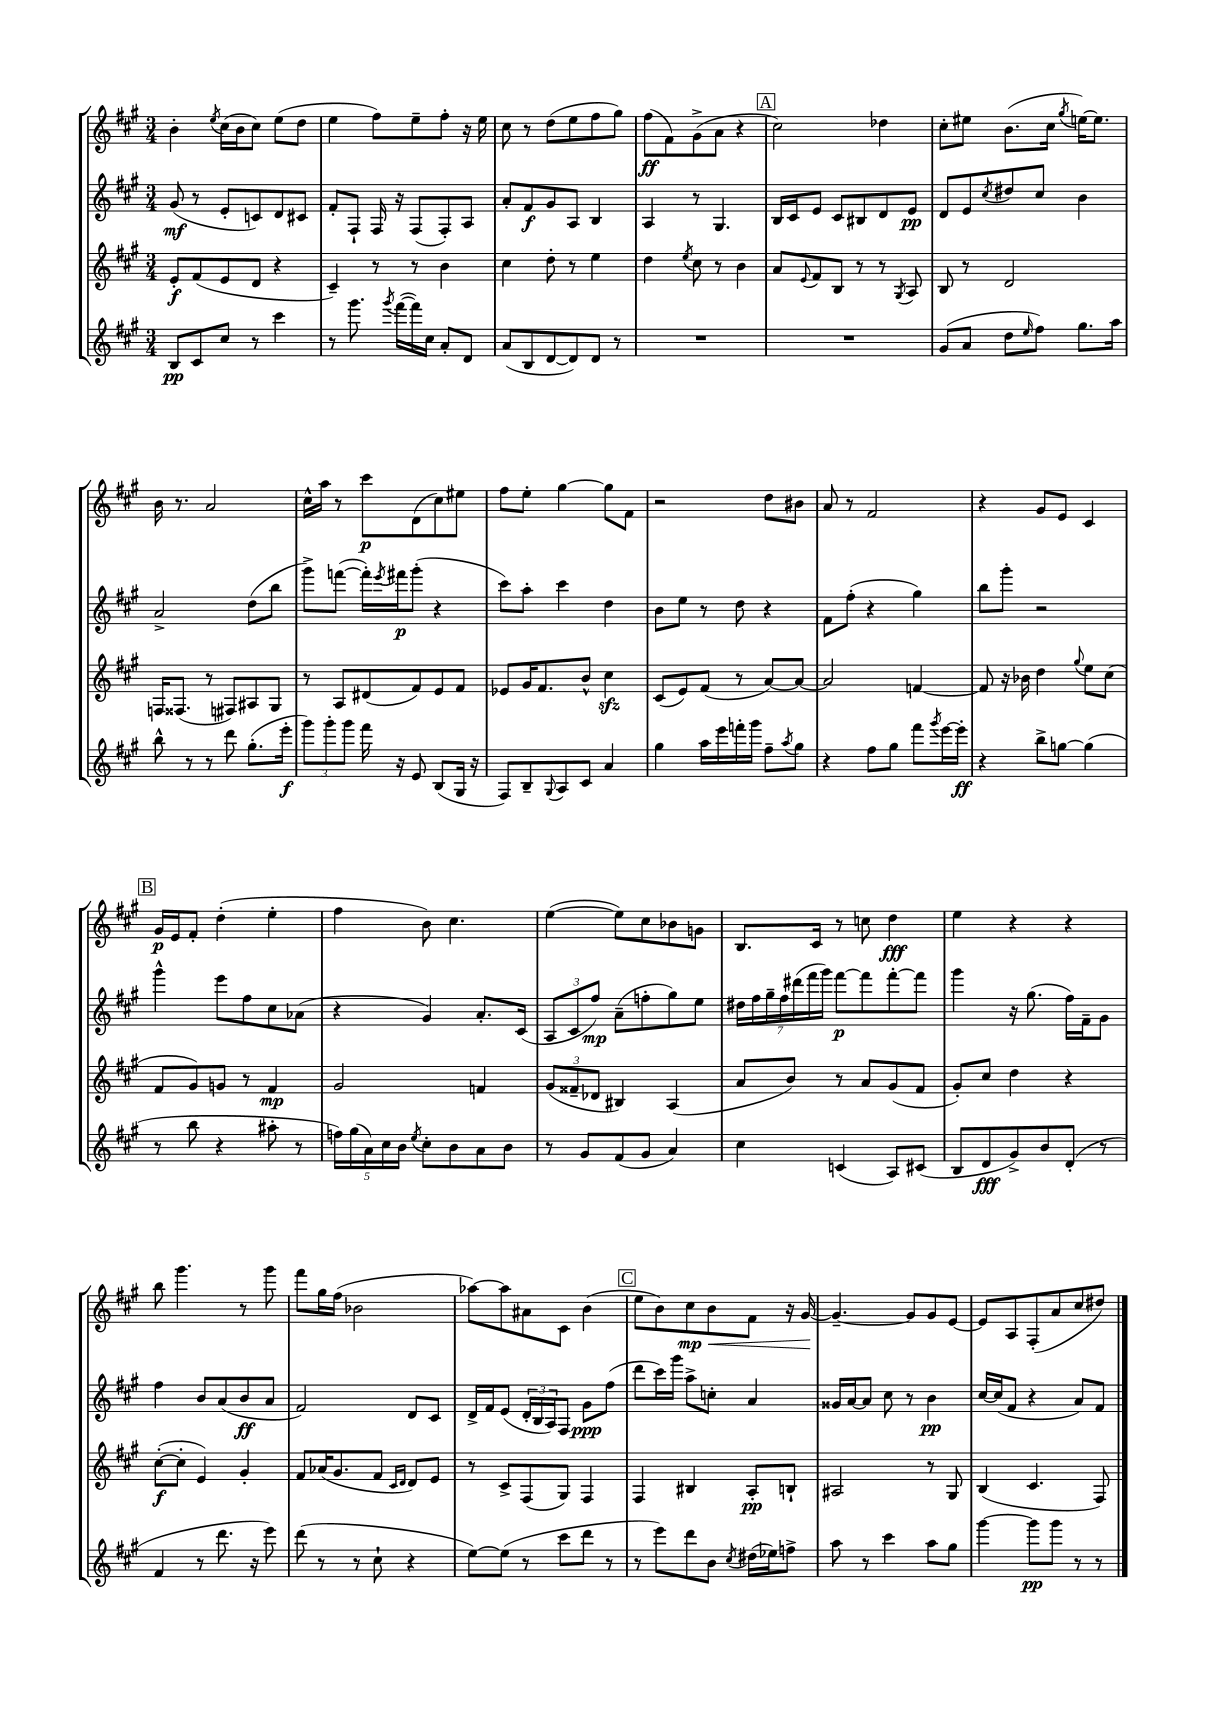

**kern	**kern	**kern	**kern
*staff4	*staff3	*staff2	*staff1
*clefG2	*clefG2	*clefG2	*clefG2
*k[f#c#g#]	*k[f#c#g#]	*k[f#c#g#]	*k[f#c#g#]
*M3/4	*M3/4	*M3/4	*M3/4
8B	8e'	(8g#	4b'
8c#	(8f#	8r	.
.	.	.	8qee
8cc#	8e	8e'	(16cc#
.	.	.	16b
8r	8d	8c)	8cc#)
4ccc#	4r	8d	(8ee
.	.	8c#	8dd
=	=	=	=
8r	4c#~)	8f#'	4ee
8.ggg#	.	8F#`	.
.	8r	16F#	8ff#)
8qggg#	.	.	.
([16fff#	.	16r	.
16fff#])	8r	(8F#	8ee~
16cc#	.	.	.
8a'	4b	8F#')	8ff#'
8d	.	8A	16r
.	.	.	16ee
=	=	=	=
(8a	4cc#	8a'	8cc#
8B	.	8f#	8r
[8d	8dd'	8g#	(8dd
8d])	8r	8A	8ee
8d	4ee	4B	8ff#
8r	.	.	8gg#)
=	=	=	=
2.r	4dd	4A	(8ff#
.	.	.	8f#)
.	8qee	.	.
.	8cc#	8r	(8g#^
.	8r	4.G#	8a
.	4b	.	4r
=	=	=	=
2.r	8a	16B	2cc#)
.	.	16c#	.
.	8qqe	.	.
.	8f#	8e	.
.	8B	8c#	.
.	8r	8B#	.
.	8r	8d	4dd-
.	8qG#	.	.
.	8A	8e	.
=	=	=	=
(8g#	8B	8d	8cc#'
8a	8r	8e	8ee#
.	.	8qcc#	.
8dd	2d	8dd#	(8.b
16qqee	.	.	.
8ff#)	.	8cc#	.
.	.	.	16cc#
.	.	.	8qgg#
8.gg#	.	4b	[16ee)
.	.	.	8.ee]
16aa	.	.	.
=	=	=	=
8bb^^	16F	2a^	16b
.	(8.F##	.	8.r
8r	.	.	.
8r	8r	.	2a
8ddd	8F#)	.	.
(8.gg#'	8A#	(8dd	.
.	8G#	8bb	.
16eee'	.	.	.
=	=	=	=
12ggg#)	8r	8ggg#^)	16cc#^^
.	.	.	16aa
12ggg#'	.	.	.
.	8A	([8fff	8r
12ggg#	.	.	.
16fff#	(8d#	16fff'])	8ccc#
.	.	8qeee	.
16r	.	16fff#	.
8e	8f#)	(8ggg#'	(8d
(8B	8e	4r	8cc#)
16G#	8f#	.	8ee#
16r	.	.	.
=	=	=	=
8F#)	8e-	8ccc#)	8ff#
8B~	16g#	8aa'	8ee'
.	8.f#	.	.
8qqG#	.	.	.
8A	.	4ccc#	[4gg#
8c#	8b^^	.	.
4a	4cc#	4dd	8gg#]
.	.	.	8f#
=	=	=	=
4gg#	(8c#	8b	2r
.	8e)	8ee	.
16aa	(8f#	8r	.
16eee	.	.	.
16fff'	8r	8dd	.
16ggg#	.	.	.
8ff#~	[8a)	4r	8dd
8qaa	.	.	.
8gg#	8a_	.	8b#
=	=	=	=
4r	2a]	8f#	8a
.	.	(8ff#'	8r
8ff#	.	4r	2f#
8gg#	.	.	.
8fff#	[4f	4gg#)	.
8qggg#	.	.	.
[16eee	.	.	.
16eee']	.	.	.
=	=	=	=
4r	8f]	8bb	4r
.	16r	8ggg#'	.
.	16b-	.	.
8bb^	4dd	2r	8g#
[8gg	.	.	8e
.	8qqgg#	.	.
(4gg]	8ee	.	4c#
.	(8cc#	.	.
=	=	=	=
8r	8f#	4ggg#^^	16g#
.	.	.	16e
8bb	8g#)	.	8f#'
4r	8g	8eee	(4dd'
.	8r	8ff#	.
8aa#'	4f#	8cc#	4ee'
8r	.	(8a-	.
=	=	=	=
20ff)	2g#	4r	4ff#
(20gg#	.	.	.
20a)	.	.	.
20cc#	.	.	.
20b	.	.	.
8qee	.	.	.
8cc#'	.	4g#)	8b)
8b	.	.	4.cc#
8a	4f	8.a'	.
8b	.	.	.
.	.	(16c#	.
=	=	=	=
8r	(12g#	12A	([4ee
.	12f##~	12c#	.
8g#	.	.	.
.	12d-	12ff#)	.
(8f#	4B#)	(8a~	8ee])
8g#	.	8ff'	8cc#
4a)	(4A	8gg#)	8b-
.	.	8ee	8g
=	=	=	=
4cc#	8a	28dd#	8.B
.	.	28ff#	.
.	.	28gg#~	.
.	.	28ff#	.
.	8b)	.	.
.	.	(28ddd#	.
.	.	28fff#	.
.	.	.	16c#
.	.	28ggg#)	.
(4c	8r	[8fff#	8r
.	8a	8fff#]	8cc
8A)	(8g#	[8fff#'	4dd
(8c#	8f#	8fff#]	.
=	=	=	=
8B	8g#')	4ggg#	4ee
8d	8cc#	.	.
8g#^)	4dd	16r	4r
.	.	(8.gg#	.
8b	.	.	.
(8d'	4r	16ff#)	4r
.	.	16f#~	.
8r	.	8g#	.
=	=	=	=
4f#	([8cc#'	4ff#	8bb
.	8cc#']	.	4.ggg#
8r	4e)	8b	.
8.ddd	.	(8a	.
.	4g#'	8b	8r
16r	.	.	.
8eee)	.	8a	8ggg#
=	=	=	=
(8ddd	8f#	2f#)	8fff#
8r	(16a-	.	16gg#
.	8.g#	.	(16ff#
8r	.	.	2b-
8cc#`	8f#	.	.
.	16qqc#	.	.
.	16qqd	.	.
4r	8d)	8d	.
.	8e	8c#	.
=	=	=	=
[8ee)	8r	16d^	[8aa-)
.	.	16f#	.
(8ee]	8c#^	(8e	8aa-]
8r	(8F#	24d'	8a#
.	.	24B	.
.	.	24A)	.
8ccc#	8G#)	8F#	8c#
8ddd	4F#	8g#	(4b
8r	.	(8ff#	.
=	=	=	=
8r	4F#	8ddd	8ee
8eee)	.	16ccc#)	8b)
.	.	16ggg#	.
8ddd	4B#	8aa^	8cc#
8b	.	8cc'	8b
8qcc#	.	.	.
(16dd#	8A'	4a	8f#
16ee-)	.	.	.
8ff^	8B`	.	16r
.	.	.	[16g#
=	=	=	=
8aa	2A#	16g##	4.g#~_
.	.	[16a	.
8r	.	8a]	.
4ccc#	.	8cc#	.
.	.	8r	8g#]
8aa	8r	4b	8g#
8gg#	8G#	.	[8e
=	=	=	=
[4ggg#	(4B	[16cc#	8e]
.	.	(16cc#]	.
.	.	8f#	8A
8ggg#]	4.c#	4r	(8F#'
8ggg#	.	.	8a
8r	.	8a)	8cc#
8r	8F#)	8f#	8dd#)
==	==	==	==
*-	*-	*-	*-
